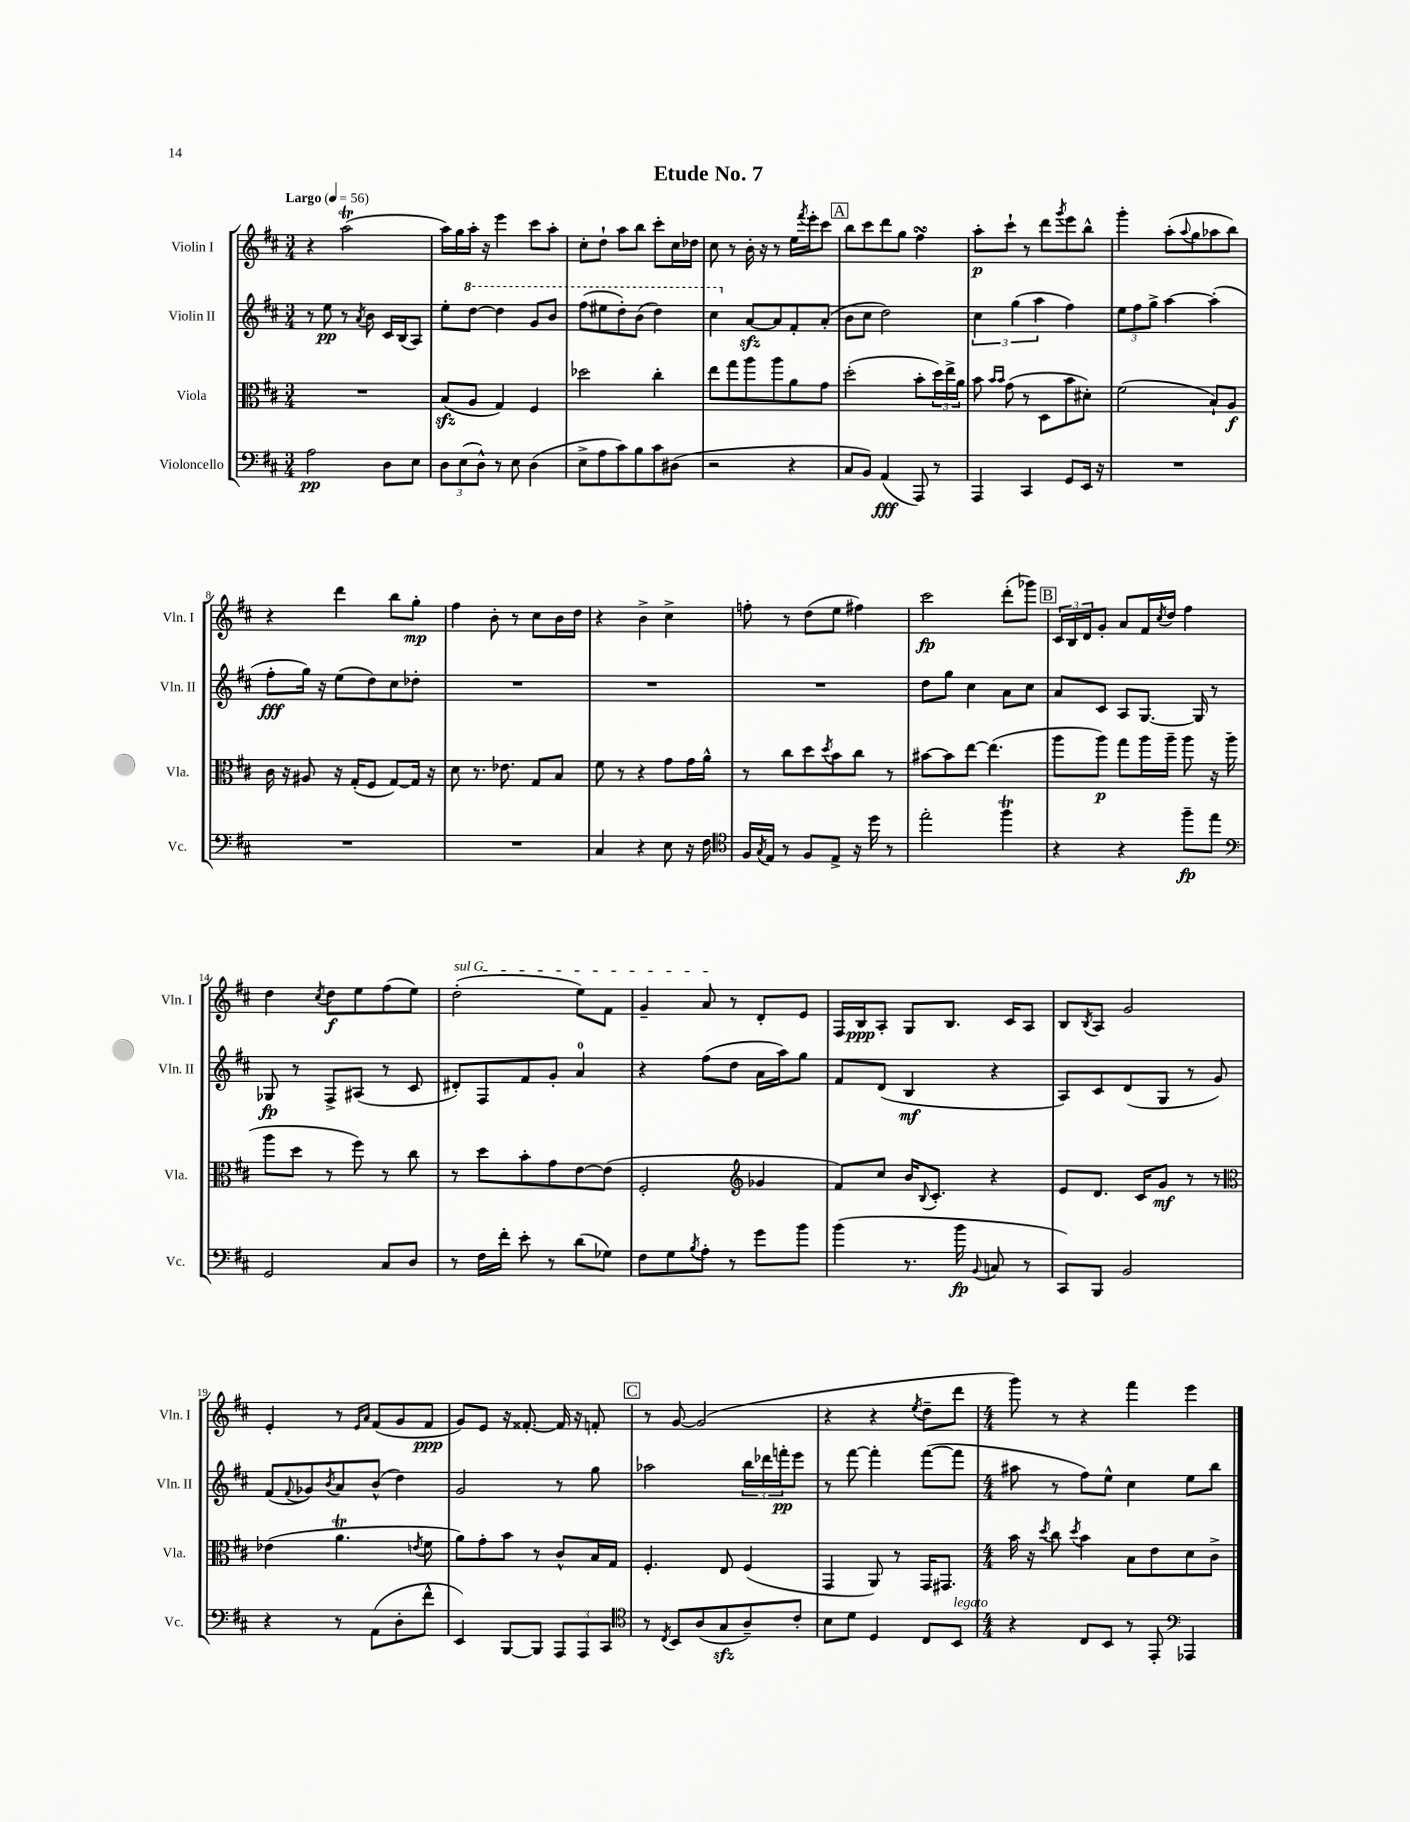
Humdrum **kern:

**kern	**dynam	**kern	**dynam	**kern	**dynam	**kern	**dynam
*part4	*part4	*part3	*part3	*part2	*part2	*part1	*part1
*staff4	*staff4	*staff3	*staff3	*staff2	*staff2	*staff1	*staff1
*I"Violoncello	*	*I"Viola	*	*I"Violin II	*	*I"Violin I	*
*I'Vc.	*	*I'Vla.	*	*I'Vln. II	*	*I'Vln. I	*
*clefF4	*	*clefC3	*	*clefG2	*	*clefG2	*
*k[f#c#]	*	*k[f#c#]	*	*k[f#c#]	*	*k[f#c#]	*
*M3/4	*	*M3/4	*	*M3/4	*	*M3/4	*
*MM56	*	*MM56	*	*MM56	*	*MM56	*
=1	=1	=1	=1	=1	=1	=1	=1
!	!	!	!	!	!	!LO:TX:a:B:t=Largo	!
2A\	pp	2.r	.	8r	.	4r	.
.	.	.	.	8ee\	pp	.	.
.	.	.	.	8r	.	(2aaT\	.
.	.	.	.	8qa/	.	.	.
.	.	.	.	8b\	.	.	.
8D\L	.	.	.	16c#/LL	.	.	.
.	.	.	.	(16B/J	.	.	.
8E\J	.	.	.	8A/J)	.	.	.
=2	=2	=2	=2	=2	=2	=2	=2
12D\L	.	(8Bzz/L	.	8ee'\L	.	16aa\LL)	.
.	.	.	.	.	.	16gg\	.
(12E\	.	.	.	.	.	.	.
*	*	*	*	*8va	*	*	*
.	.	8A/J	.	[8ddd\J	.	16aa'\JJ	.
12D^^\J)	.	.	.	.	.	.	.
.	.	.	.	.	.	16r	.
8r	.	4G/)	.	4ddd\]	.	4eee\	.
8E\	.	.	.	.	.	.	.
(4D\	.	4F#/	.	8gg/L	.	8ccc#\L	.
.	.	.	.	8bb/J	.	8aa'\J	.
=3	=3	=3	=3	=3	=3	=3	=3
8E^\L	.	2dd-X\	.	(8fff#\L	.	8cc#'\L	.
8A\	.	.	.	8eee#X\	.	8dd`\J	.
8c#\)	.	.	.	8ddd'\)	.	8aa\L	.
8B\	.	.	.	(8bb\J	.	8bb\J	.
8c#\	.	4cc#'\	.	4ddd\)	.	8ccc#'\L	.
(8D#X\J	.	.	.	.	.	16cc#\L	.
.	.	.	.	.	.	16dd-X\JJ	.
=4	=4	=4	=4	=4	=4	=4	=4
2r	.	8ee\L	.	4ccc#\	.	8cc#\	.
.	.	8gg\	.	.	.	8r	.
*	*	*	*	*X8va	*	*	*
.	.	8aa\	.	[8azz/L	.	16b'\	.
.	.	.	.	.	.	16r	.
.	.	8aa\	.	8a/]	.	8r	.
4r	.	8a\	.	8f#'/	.	16ee\LL	.
.	.	.	.	.	.	8qfff#/	.
.	.	.	.	.	.	16eee'\J	.
.	.	8g\J	.	(8a'/J	.	8ccc#\J	.
!!LO:REH:place=s1:t=A
=5	=5	=5	=5	=5	=5	=5	=5
8C#/L	.	(2dd'\	.	8b\L	.	8bb\L	.
8BB/J)	.	.	.	8cc#\J	.	8ccc#\	.
(4AA/	fff	.	.	2dd\)	.	8ddd\	.
.	.	.	.	.	.	8gg\J	.
8AAA/)	.	8b'\L	.	.	.	4ff#sSsS\	.
8r	.	24dd\L)	.	.	.	.	.
.	.	24ee^\	.	.	.	.	.
.	.	24a\JJ	.	.	.	.	.
=6	=6	=6	=6	=6	=6	=6	=6
4AAA/	.	8b\	.	6cc#\	.	8aa'\L	p
.	.	16qqb/LL	.	.	.	.	.
.	.	16qqb/JJ	.	.	.	.	.
.	.	(8g\	.	.	.	8ccc#`\J	.
.	.	.	.	(6gg\	.	.	.
4CC#/	.	8r	.	.	.	8r	.
.	.	.	.	6aa\	.	.	.
.	.	8D\L	.	.	.	8ddd\L	.
.	.	.	.	.	.	8qggg/	.
8GG/L	.	8b\	.	4ff#\)	.	8eee\	.
16EE/Jk	.	8d#X'\J)	.	.	.	8bb^^\J	.
16r	.	.	.	.	.	.	.
=7	=7	=7	=7	=7	=7	=7	=7
2.r	.	(2f#\	.	12ee\L	.	4ggg'\	.
.	.	.	.	12ff#\	.	.	.
.	.	.	.	12gg^\J	.	.	.
.	.	.	.	[4aa\	.	(8aa'\L	.
.	.	.	.	.	.	8qqaa/	.
.	.	.	.	.	.	8gg\	.
.	.	8B`/L)	.	(4aa'\]	.	8aa-X\	.
.	.	8A/J	f	.	.	8bb\J)	.
!!LO:LB:g=z
=8	=8	=8	=8	=8	=8	=8	=8
2.r	.	16c#\	.	8ff#'\L	fff	4r	.
.	.	16r	.	.	.	.	.
.	.	8A#X/	.	16gg\Jk)	.	.	.
.	.	.	.	16r	.	.	.
.	.	16r	.	(8ee\L	.	4ddd\	.
.	.	(16G'/KL	.	.	.	.	.
.	.	8F#/J	.	8dd\)	.	.	.
.	.	[8G/L)	.	8cc#\	.	8bb\L	.
.	.	16G/Jk]	.	8dd-X'\J	.	8gg'\J	mp
.	.	16r	.	.	.	.	.
=9	=9	=9	=9	=9	=9	=9	=9
2.r	.	8d\	.	2.r	.	4ff#\	.
.	.	8.r	.	.	.	.	.
.	.	.	.	.	.	8b'\	.
.	.	8.e-X\	.	.	.	.	.
.	.	.	.	.	.	8r	.
.	.	8G/L	.	.	.	8cc#\L	.
.	.	8B/J	.	.	.	16b\L	.
.	.	.	.	.	.	16dd\JJ	.
=10	=10	=10	=10	=10	=10	=10	=10
4C#/	.	8f#\	.	2.r	.	4r	.
.	.	8r	.	.	.	.	.
4r	.	4r	.	.	.	4b^\	.
8E\	.	8g\L	.	.	.	4cc#^\	.
16r	.	16g\L	.	.	.	.	.
16F#\	.	16a^^\JJ	.	.	.	.	.
=11	=11	=11	=11	=11	=11	=11	=11
*clefC4	*	*	*	*	*	*	*
16F#/LL	.	8r	.	2.r	.	8ffn'\	.
8qG/	.	.	.	.	.	.	.
16E/JJ	.	.	.	.	.	.	.
8r	.	8cc#\L	.	.	.	8r	.
8F#/L	.	8dd\	.	.	.	(8dd\L	.
.	.	8qdd/	.	.	.	.	.
8E^/J	.	8b\	.	.	.	8ee\J	.
16r	.	8cc#\J	.	.	.	4ff#X\)	.
16dd\	.	.	.	.	.	.	.
8r	.	8r	.	.	.	.	.
=12	=12	=12	=12	=12	=12	=12	=12
2ee'\	.	[8b#X\L	.	8dd\L	.	2ccc#\	fp
.	.	8b#\]	.	8gg\J	.	.	.
.	.	[8ee\J	.	4cc#\	.	.	.
.	.	(4.ee\]	.	.	.	.	.
4ff#t\	.	.	.	8a\L	.	(8ddd'\L	.
.	.	.	.	8cc#\J	.	8ggg-X\J)	.
!!LO:REH:place=s1:t=B
=13	=13	=13	=13	=13	=13	=13	=13
4r	.	8aa\L	.	8a/L	.	24c#/LL	.
.	.	.	.	.	.	24B/	.
.	.	.	.	.	.	24d/J	.
.	.	8aa\J)	p	8c#/J	.	8g'/J	.
4r	.	8gg\L	.	8A/L	.	8a/L	.
.	.	16aa\L	.	[8.G/J	.	16f#/L	.
.	.	.	.	.	.	8qcc#/	.
.	.	16aa~\JJ	.	.	.	16dd/JJ	.
8ff#~\L	fp	8aa\	.	.	.	4ff#\	.
.	.	.	.	16G/]	.	.	.
8ee\J	.	16r	.	8r	.	.	.
.	.	(16aa\	.	.	.	.	.
!!LO:LB:g=z
=14	=14	=14	=14	=14	=14	=14	=14
*clefF4	*	*	*	*	*	*	*
2GG/	.	8aa\L	.	8G-X/	fp	4dd\	.
.	.	8dd\J	.	8r	.	.	.
.	.	.	.	.	.	8qcc#/	.
.	.	8r	.	8F#^/L	.	8dd\L	f
.	.	8ff#\)	.	(8A#X/J	.	8ee\	.
8C#/L	.	8r	.	8r	.	(8ff#\	.
8D/J	.	8cc#\	.	8c#/	.	8ee\J)	.
=15	=15	=15	=15	=15	=15	=15	=15
!	!	!	!	!	!	!LO:TX:a:i:t=sul G	!
8r	.	8r	.	8d#X'/L)	.	(2dd'\	.
16F#\LL	.	8dd\L	.	8F#/	.	.	.
16f#'\JJ	.	.	.	.	.	.	.
8e'\	.	8b'\	.	8f#/	.	.	.
8r	.	8g\	.	8g'/J	.	.	.
(8d\L	.	[8e\	.	4a/	.	8ee\L)	.
8G-X\J)	.	(8e\J]	.	.	.	8f#\J	.
=16	=16	=16	=16	=16	=16	=16	=16
8F#\L	.	2F#'/	.	4r	.	4g~/	.
8G\	.	.	.	.	.	.	.
8qB/	.	.	.	.	.	.	.
8A'\J	.	.	.	(8ff#\L	.	8a/	.
8r	.	.	.	8dd\J	.	8r	.
*	*	*clefG2	*	*	*	*	*
8g\L	.	4g-X/	.	16a\LL	.	8d'/L	.
.	.	.	.	16aa\J)	.	.	.
8b\J	.	.	.	8gg\J	.	8e/J	.
=17	=17	=17	=17	=17	=17	=17	=17
(4b\	.	8f#/L)	.	8f#/L	.	16F#/LL	.
.	.	.	.	.	.	16B/J	ppp
.	.	8cc#/J	.	(8d/J	.	8A'/J	.
8.r	.	16b/KL	.	4B/	mf	8G/L	.
.	.	8qqB/	.	.	.	.	.
.	.	8.c#'/J	.	.	.	.	.
.	.	.	.	.	.	8.B/J	.
16b\	fp	.	.	.	.	.	.
8qqBB/	.	.	.	.	.	.	.
8Cn/	.	4r	.	4r	.	.	.
.	.	.	.	.	.	16c#/KL	.
8r	.	.	.	.	.	8A/J	.
=18	=18	=18	=18	=18	=18	=18	=18
8CC#/L)	.	8e/L	.	8A/L)	.	8B/L	.
.	.	.	.	.	.	8qB/	.
8BBB/J	.	8.d/J	.	8c#/	.	8A/J	.
2BB/	.	.	.	(8d/	.	2g/	.
.	.	16c#/KL	.	.	.	.	.
.	.	8g/J	mf	8G/J	.	.	.
.	.	8r	.	8r	.	.	.
.	.	8r	.	8g/)	.	.	.
!!LO:LB:g=z
=19	=19	=19	=19	=19	=19	=19	=19
*	*	*clefC3	*	*	*	*	*
4r	.	(4e-X\	.	(8f#/L	.	4e'/	.
.	.	.	.	8qqf#/	.	.	.
.	.	.	.	8g-X/)	.	.	.
.	.	.	.	8qb/	.	.	.
8r	.	4.aT\	.	8a/	.	8r	.
.	.	.	.	.	.	16qqe/LL	.
.	.	.	.	.	.	16qqa/JJ	.
(8AA\L	.	.	.	(8b^^/J	.	(8f#/L	.
8D'\	.	.	.	4dd\)	.	8g/	.
.	.	8qen/	.	.	.	.	.
8f#^^\J	.	8f#\	.	.	.	8f#/J	ppp
=20	=20	=20	=20	=20	=20	=20	=20
4EE/)	.	8a\L)	.	2g/	.	8g/L)	.
.	.	8g'\	.	.	.	8e/J	.
[8BBB/L	.	8b\J	.	.	.	16r	.
.	.	.	.	.	.	[8.f##X'/	.
8BBB/J]	.	8r	.	.	.	.	.
12AAA/L	.	8c#^^/L	.	8r	.	16f##/]	.
.	.	.	.	.	.	16r	.
12AAA/	.	.	.	.	.	.	.
.	.	16B/L	.	8gg\	.	8fn'/	.
12CC#/J	.	.	.	.	.	.	.
.	.	16G/JJ	.	.	.	.	.
!!LO:REH:place=s1:t=C
=21	=21	=21	=21	=21	=21	=21	=21
*clefC4	*	*	*	*	*	*	*
8r	.	4.F#'/	.	2aa-X\	.	8r	.
8qC#/	.	.	.	.	.	.	.
8BB/L	.	.	.	.	.	[8g/	.
(8A/	.	.	.	.	.	(2g/]	.
8Gzz/	.	8E/	.	.	.	.	.
8A~/)	.	(4F#/	.	24bb\LL	.	.	.
.	.	.	.	24ddd-X\	.	.	.
.	.	.	.	24fffn'\J	pp	.	.
8c#'/J	.	.	.	8eee\J	.	.	.
=22	=22	=22	=22	=22	=22	=22	=22
8B\L	.	4GG/	.	8r	.	4r	.
8d\J	.	.	.	[8fff#\	.	.	.
4D/	.	8AA/)	.	4fff#'\]	.	4r	.
.	.	8r	.	.	.	.	.
.	.	.	.	.	.	8qee/	.
8C#/L	.	16GG/KL	.	([8fff#\L	.	8dd~\L	.
.	.	8.GG#X/J	.	.	.	.	.
!LO:TX:a:i:t=legato	!	!	!	!	!	!	!
8BB/J	.	.	.	8fff#\J]	.	8ddd\J	.
=23	=23	=23	=23	=23	=23	=23	=23
*M4/4	*	*M4/4	*	*M4/4	*	*M4/4	*
4r	.	16b\	.	8aa#X\	.	8ggg\)	.
.	.	16r	.	.	.	.	.
.	.	8qdd/	.	.	.	.	.
.	.	8cc#\	.	8r	.	8r	.
.	.	8qdd/	.	.	.	.	.
8C#/L	.	4b\	.	8ff#\L)	.	4r	.
8BB/J	.	.	.	8ee^^\J	.	.	.
8r	.	8B\L	.	4cc#\	.	4fff#\	.
8EE'/	.	8e\	.	.	.	.	.
*clefF4	*	*	*	*	*	*	*
4AAA-X/	.	8d\	.	8ee\L	.	4eee\	.
.	.	8c#^\J	.	8bb\J	.	.	.
==	==	==	==	==	==	==	==
*-	*-	*-	*-	*-	*-	*-	*-
